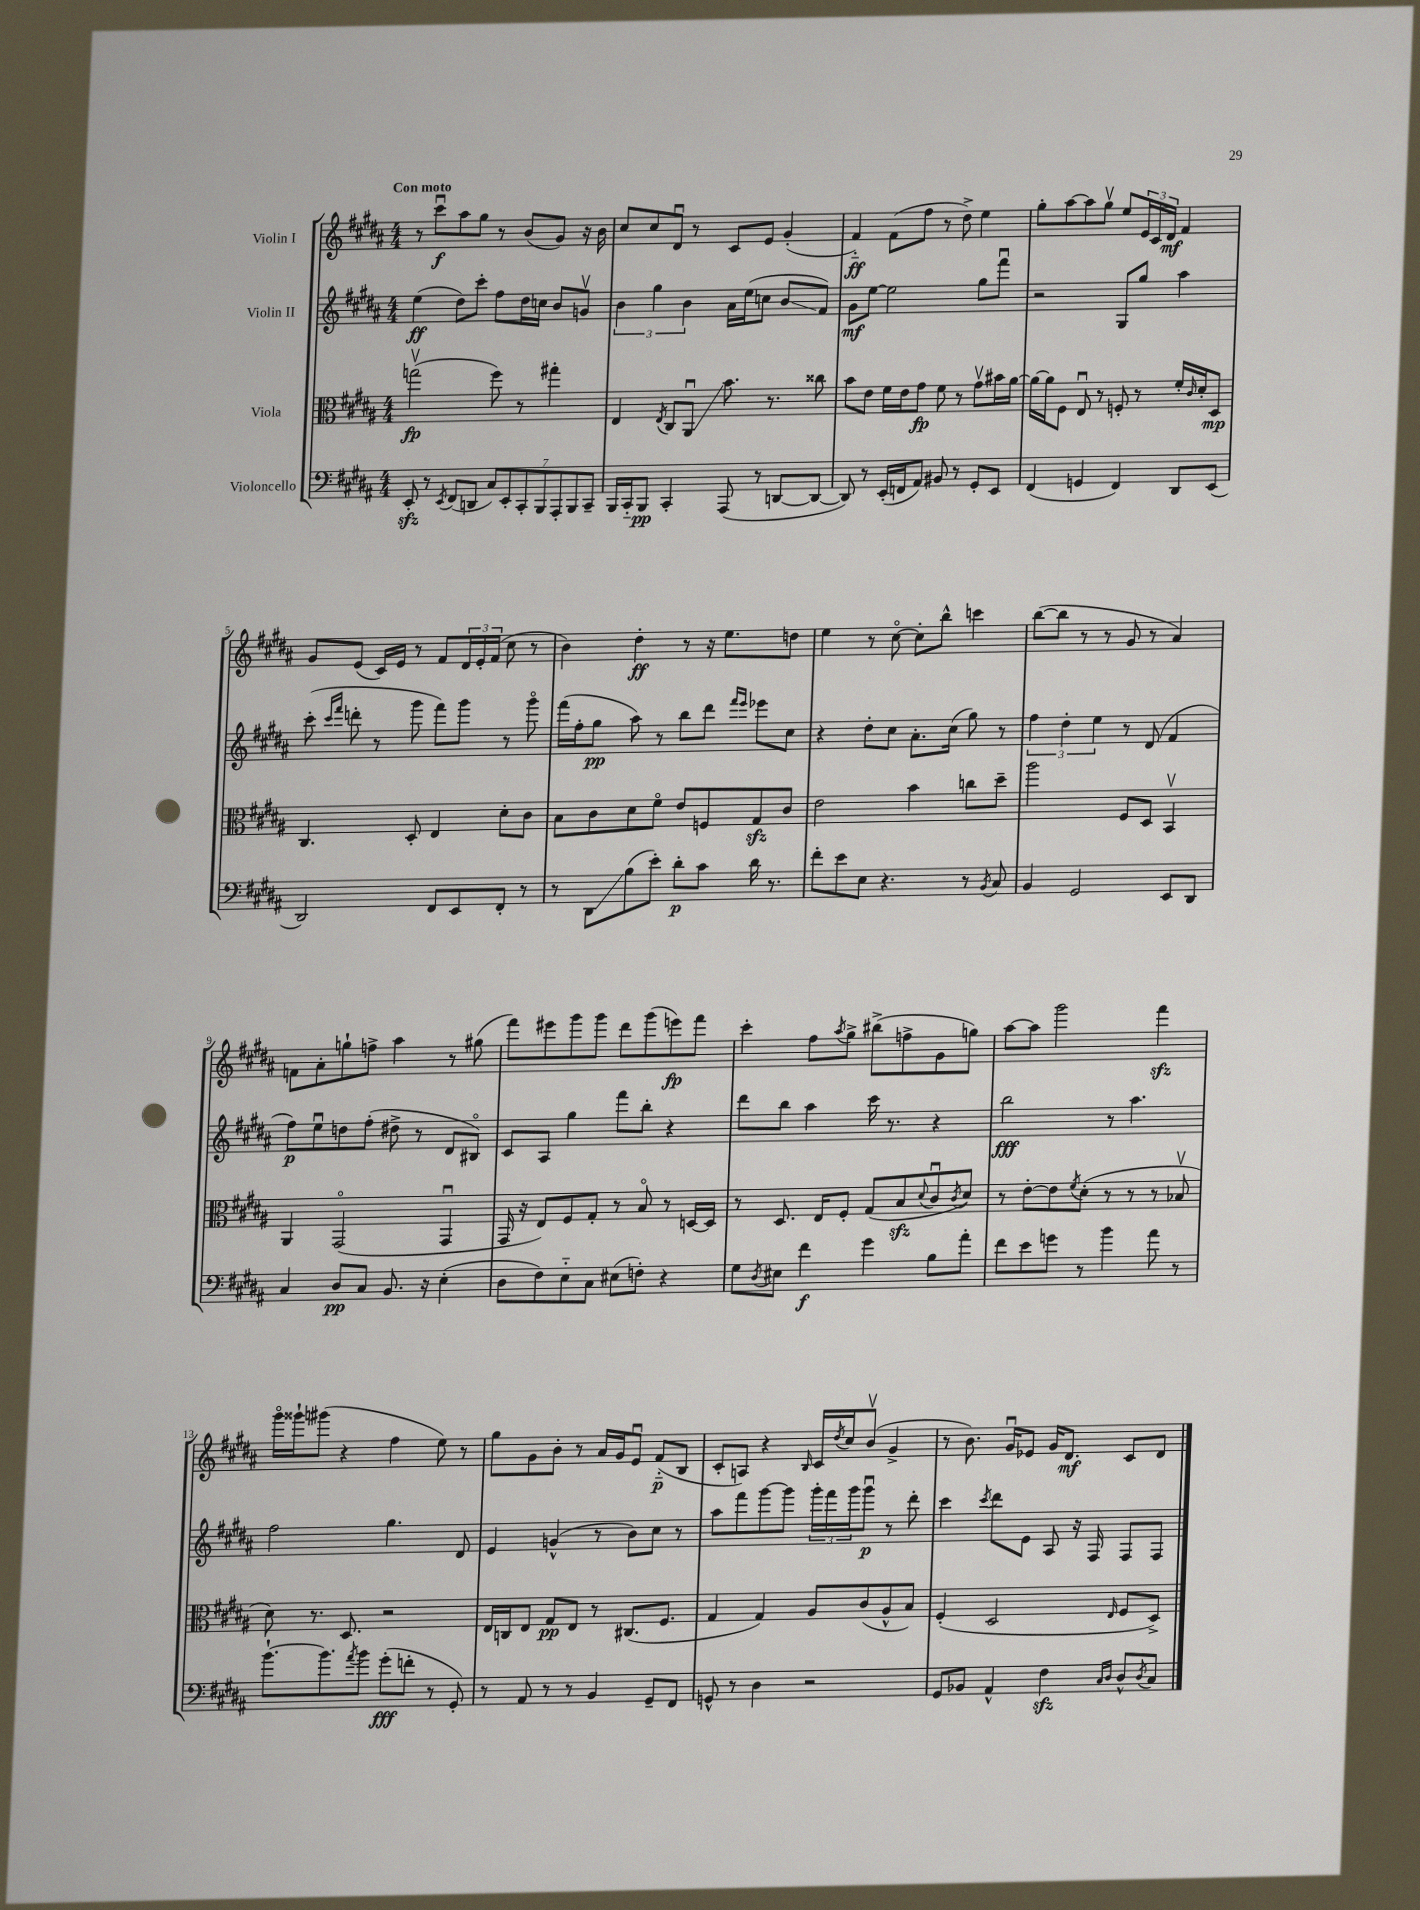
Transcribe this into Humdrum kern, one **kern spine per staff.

**kern	**kern	**kern	**kern
*staff4	*staff3	*staff2	*staff1
*clefF4	*clefC3	*clefG2	*clefG2
*k[f#c#g#d#a#]	*k[f#c#g#d#a#]	*k[f#c#g#d#a#]	*k[f#c#g#d#a#]
*M4/4	*M4/4	*M4/4	*M4/4
8EE'	(2ggv	(4ee	8r
8r	.	.	8ccc#u
8qEE	.	.	.
(8FF#	.	8dd#)	8aa#
8DD	.	8ccc#'	8gg#
14C#)	8ff#)	8ff#	8r
14EE'	.	.	.
.	8r	16dd#	(8b
14CC#'	.	.	.
.	.	16cc	.
14BBB	.	.	.
.	4gg#'	8b	8g#)
14AAA#'	.	.	.
14BBB	.	.	.
.	.	8gv	16r
14CC#~	.	.	.
.	.	.	16b
=	=	=	=
16BBB	4E	6b	8cc#
16CC#'~	.	.	.
8BBB	.	.	8cc#
.	.	6gg#	.
.	8qE	.	.
4CC#'	8C#	.	8d#u
.	.	6b	.
.	8AA#u	.	8r
(8AAA#	8.b	16a#	8c#
.	.	(16ee	.
8r	.	8cc	8e
.	8.r	.	.
[8DD	.	8b	(4g#'
8DD_	8cc##	8f#)	.
=	=	=	=
8DD])	8b	8g#	4f#'~)
8r	8e	[8ee	.
(16EE'	16f#	2ee]	(8f#
16FF	16e	.	.
8AA#)	8g#	.	8ff#
8BB#	8f#	.	8r
8r	8r	.	8dd#^)
8GG#'	8g#v	8gg#	4ee
8EE	16b#	8fff#u	.
.	[16a#	.	.
=	=	=	=
(4FF#	16a#_	2r	8gg#'
.	16a#]	.	.
.	8F#	.	[8aa#
4GG	8Eu	.	8aa#]
.	8r	.	8gg#v
4FF#)	8F'	8G#	8ee
.	8r	8gg#	24e
.	.	.	24c#
.	.	.	24d#
8DD#	16f#'	4aa#	4f#
.	16qqc#	.	.
.	16d#'	.	.
(8EE	8D#	.	.
=	=	=	=
2DD#)	4.C#	(8ccc#'	8g#
.	.	16qqccc#	.
.	.	16qqfff#	.
.	.	8ddd'	(8e
.	.	8r	16c#)
.	.	.	16e
.	8D#'	8ggg#	8r
8FF#	4E	8fff#)	8f#
8EE	.	8ggg#	24d#
.	.	.	24e'
.	.	.	(24f#
8FF#'	8d#'	8r	8cc#
8r	8c#	8ggg#o	8r
=	=	=	=
8r	8B	(16fff#	4b)
.	.	16ff#'	.
8DD#	8c#	8gg#	.
(8B	8d#	8aa#)	4dd#'
8e')	8f#o	8r	.
8d#'	8e	8bb	8r
8c#	8F	8ddd#	16r
.	.	.	8.ee
.	.	16qqfff#	.
.	.	16qqeee	.
16d#	8G#	8eee-	.
8.r	.	.	.
.	8c#	8cc#	8dd
=	=	=	=
8f#'	2e	4r	4ee
8e	.	.	.
8E	.	8dd#'	8r
4.r	.	8cc#	[8cc#o
.	4b	8.a#'	8cc#']
.	.	.	8bb^^
.	.	(16cc#	.
8r	8cc	8gg#)	4ccc
8qBB	.	.	.
8C#	8dd#~	8r	.
=	=	=	=
4BB	2aa#	6ff#	([8bb
.	.	.	8bb]
.	.	6dd#'	.
2GG#	.	.	8r
.	.	6ee	.
.	.	.	8r
.	8F#	8r	8g#
.	8D#	(8d#	8r
8EE	4BBv	4f#	4a#)
8DD#	.	.	.
=	=	=	=
4C#	4AA#	8ff#)	8f
.	.	8eeu	8a#'
8D#	(2GG#o	8dd	8gg`
8C#	.	(8ff#'	8ff^
8.BB	.	8dd#^	4aa#
.	.	8r	.
16r	.	.	.
(4E'	4GG#u	8d#	8r
.	.	8B#o)	(8gg#
=	=	=	=
8D#	16GG#	8c#	8fff#)
.	16r	.	.
8F#)	8E)	8A#	8eee#
8E'~	8F#	4gg#	8ggg#
8C#	8G#'	.	8ggg#
(8E#	8r	8fff#	8ddd#
8F')	8Bo	8bb'	(8ggg#
4r	8r	4r	8eee)
.	[16D	.	8fff#
.	16D]	.	.
=	=	=	=
8G#	8r	8ddd#	4ccc#'
8qD#	.	.	.
8E#	8.D#	8bb	.
4f#	.	4aa#	8ff#
.	16E	.	.
.	.	.	8qaa#
.	8F#'	.	8gg#^
4g#	(8G#	16ccc#	(8bb#^
.	.	8.r	.
.	8B	.	8ff^
.	8qqd#	.	.
8B	8c#u	4r	8g#
.	8qc#	.	.
8a#'	8d#)	.	8gg)
=	=	=	=
8f#	8r	2bb	[8aa#
8e	[8e'	.	8aa#]
8g	8e]	.	2ggg#
.	8qf#	.	.
8r	(8d#'	.	.
4b	8r	8r	.
.	8r	4.aa#	.
8a#	8r	.	4fff#
8r	8B-v	.	.
=	=	=	=
[8.b`	8d#)	2ff#	16ggg#o
.	.	.	16ggg##`
.	8.r	.	(8ggg#
8.b]	.	.	.
.	.	.	4r
.	8.D#	.	.
8qa#	.	.	.
8b	.	.	.
(8g#'	2r	4.gg#	4ff#
8f'	.	.	.
8r	.	.	8ee)
8GG#')	.	8d#	8r
=	=	=	=
8r	16E	4e	8gg#
.	16C	.	.
8AA#	8E	.	8g#
8r	8G#	(4g^^	8b'
8r	8E	.	8r
4BB	8r	8r	16a#
.	.	.	16g#
.	(8.C#	8b)	8eu
8GG#~	.	8cc#	(8f#'~
.	8.F#	.	.
8FF#	.	8r	8B
=	=	=	=
8GG^^	4G#	8aa#	8c#'
8r	.	8fff#	8A)
4D#	4G#)	[8ggg#	4r
.	.	8ggg#]	.
.	.	.	16qqB
2r	8A#	24ggg#'	16c#
.	.	24fff#	.
.	.	.	8qdd#
.	.	.	16cc#
.	.	24ggg#	.
.	(8c#	8ggg#u	(8bv
.	8A#^^	8r	4g#^
.	8B)	8ddd#'	.
=	=	=	=
8GG#	(4F#'	4ccc#	8r
8BB-	.	.	8.b)
.	.	8qccc#	.
4AA#^^	2D#	8ddd#	.
.	.	.	16g#u
.	.	8e	8e-
4F#	.	8A#	16g#
.	.	.	8.d#
.	.	16r	.
.	.	16F#	.
16qqC#	.	.	.
16qqD#	16qqE	.	.
8D#^^	8F#	8F#	8c#
8qD#	.	.	.
8C#	8D#^)	8F#	8d#
==	==	==	==
*-	*-	*-	*-
